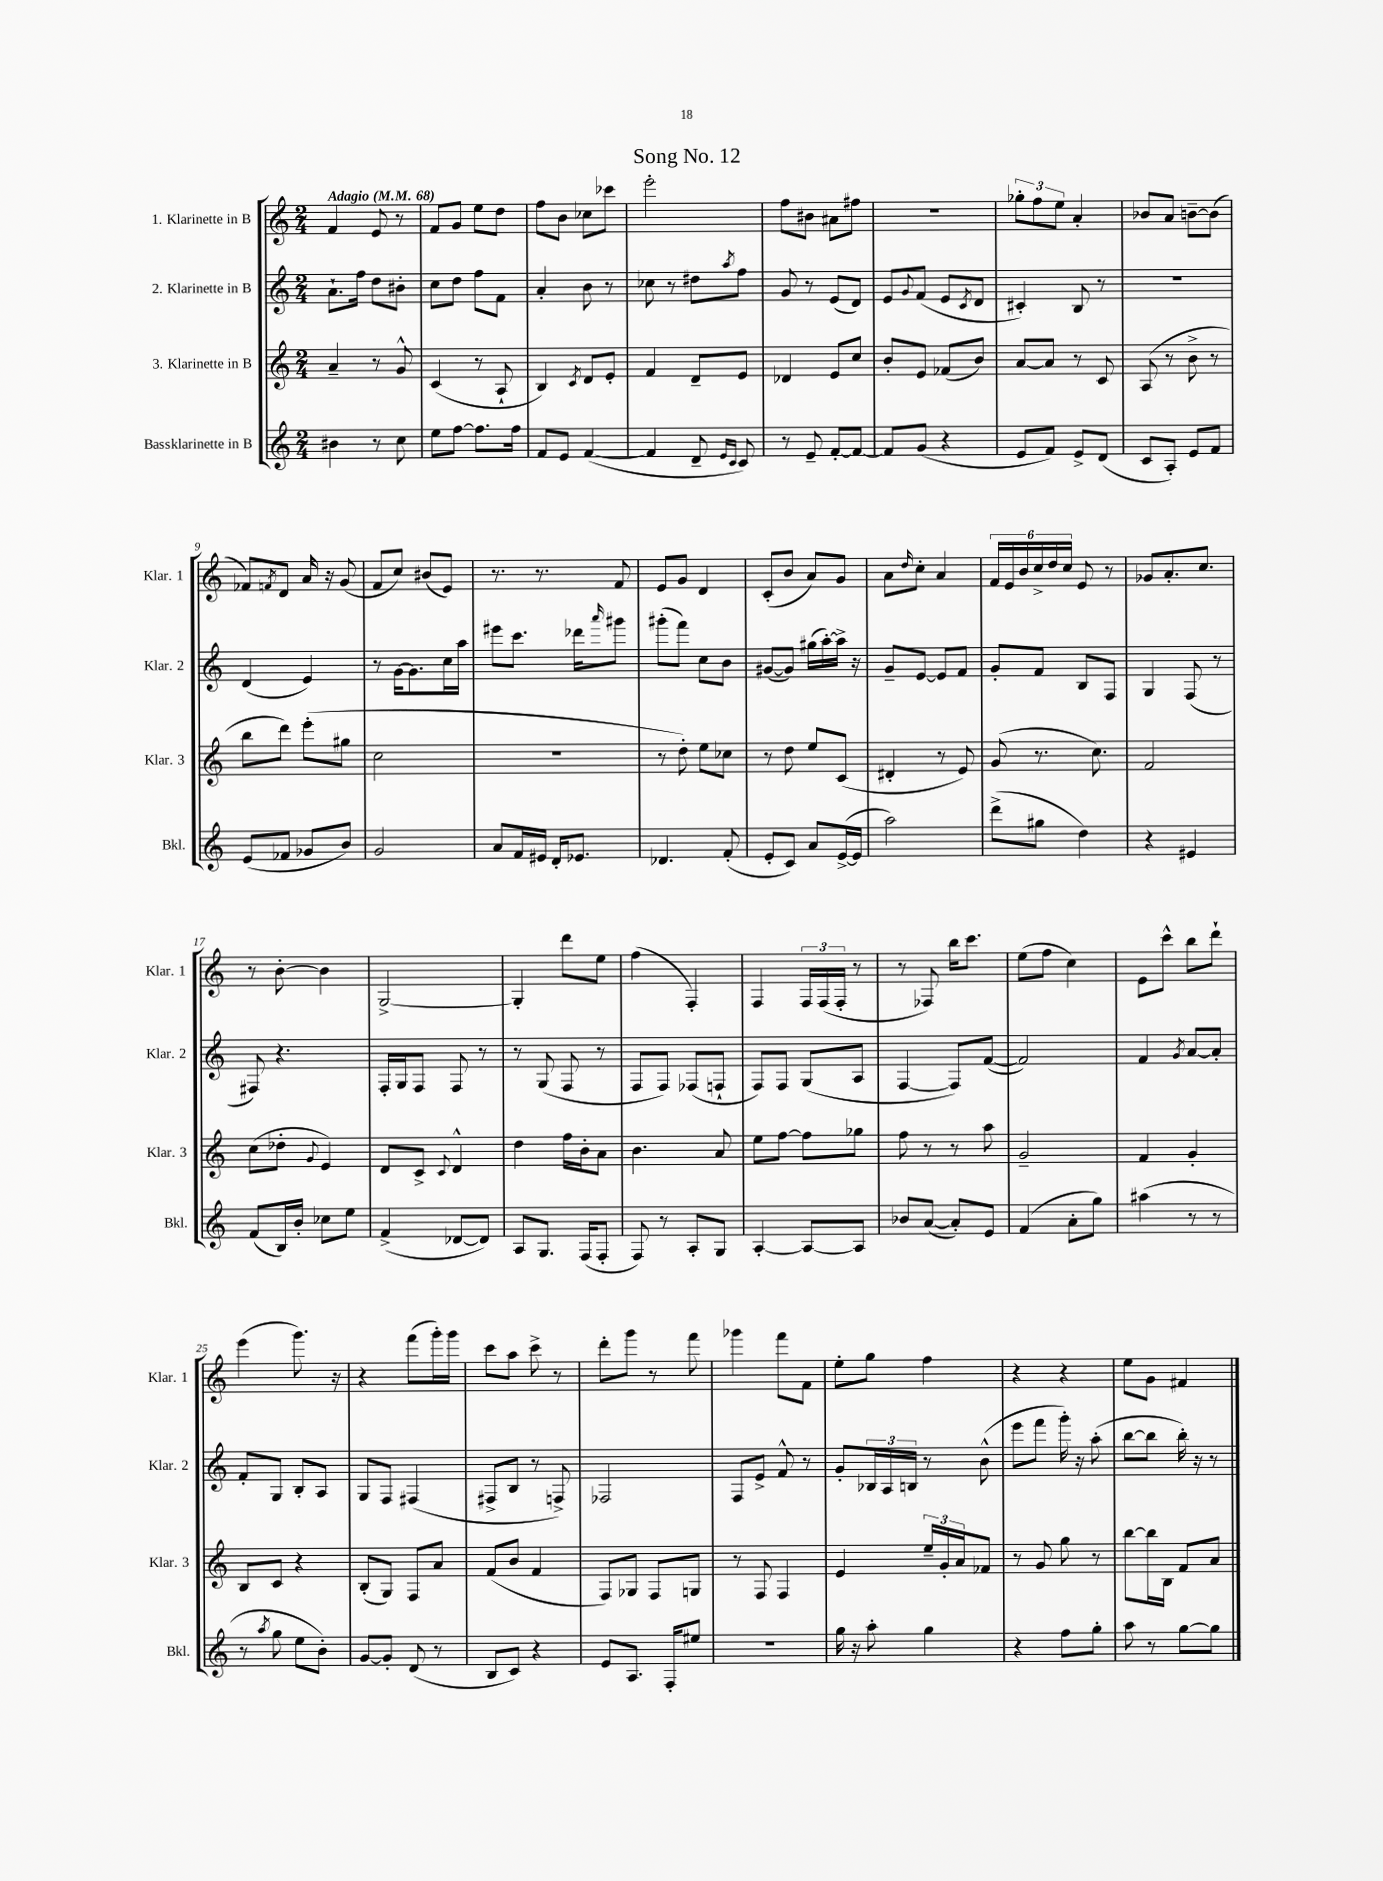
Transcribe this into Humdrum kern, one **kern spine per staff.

**kern	**kern	**kern	**kern
*part4	*part3	*part2	*part1
*staff4	*staff3	*staff2	*staff1
*I"Bassklarinette in B	*I"3. Klarinette in B	*I"2. Klarinette in B	*I"1. Klarinette in B
*I'Bkl.	*I'Klar. 3	*I'Klar. 2	*I'Klar. 1
*clefG2	*clefG2	*clefG2	*clefG2
*k[]	*k[]	*k[]	*k[]
*M2/4	*M2/4	*M2/4	*M2/4
*MM68	*MM68	*MM68	*MM68
=1	=1	=1	=1
!	!	!	!LO:TX:a:B:t=Adagio
4b#X\	4a~/	8.a`\L	4f/
.	.	16ff\Jk	.
8r	8r	8dd\L	8e/
8cc\	8g^^/	8b#X'\J	8r
=2	=2	=2	=2
8ee\L	(4c/	8cc\L	8f/L
[8ff\J	.	8dd\J	8g/J
8.ff\L]	8r	8ff\L	8ee\L
.	8A`/	8f\J	8dd\J
16ff\Jk	.	.	.
=3	=3	=3	=3
8f/L	4B/)	4a'/	8ff\L
8e/J	.	.	8b\J
.	8qc/	.	.
([4f/	8d/L	8b\	8cc-X\L
.	8e'/J	8r	8ccc-X\J
=4	=4	=4	=4
4f/]	4f/	8cc-X\	2eee'\
.	.	8r	.
8d~/	8d~/L	8dd#X\L	.
16qqe/LL	.	.	.
16qqc/JJ	.	8qaa/	.
8c/)	8e/J	8ff\J	.
=5	=5	=5	=5
8r	4d-X/	8g/	8ff\L
8e~/	.	8r	8b#X\J
[8f'/L	8e/L	(8e/L	8a#X\L
8f/J_	8cc/J	8d/J)	8ff#X\J
=6	=6	=6	=6
8f/L]	8b'/L	8e/L	2r
.	.	8qqg/	.
(8g/J	8e/J	(8f/J	.
4r	(8f-X/L	8e/L	.
.	.	8qc/	.
.	8b/J)	8d/J	.
=7	=7	=7	=7
8e/L	[8a/L	4c#X'/)	12gg-X'\L
.	.	.	12ff\
8f/J)	8a/J]	.	.
.	.	.	12ee\J
8e^/L	8r	8B/	4a'/
(8d/J	8c/	8r	.
=8	=8	=8	=8
8c/L	(8A/	2r	8b-X/L
8A'/J)	8r	.	8a/J
8e/L	8b^\	.	[8bn~\L
8f/J	8r	.	(8b\J]
!!LO:LB:g=z
=9	=9	=9	=9
(8e/L	8bb\L	(4d/	8f-X/L)
.	.	.	8qfn/
8f-X/J	8ddd\J)	.	8d/J
8g-X/L	(8eee'\L	4e/)	16a/
.	.	.	16r
8b/J)	8gg#X\J	.	(8g/
=10	=10	=10	=10
2g/	2cc\	8r	8f/L
.	.	[16g\KL	8cc/J)
.	.	8.g\]	.
.	.	.	(8b#X/L
.	.	16cc\L	8e/J)
.	.	16aa\JJ	.
=11	=11	=11	=11
8a/L	2r	8eee#X\L	8.r
16f/L	.	8.ccc\J	.
16e#X/JJ	.	.	8.r
16d'/KL	.	.	.
8.e-X/J	.	16ddd-X\KL	.
.	.	16qqaaa/	.
.	.	8ggg#X\J	8f/
=12	=12	=12	=12
4.d-X/	8r	(8ggg#X'\L	8e/L
.	8dd'\)	8fff\J)	8g/J
.	8ee\L	8cc\L	4d/
(8f'/	8cc-X\J	8b\J	.
=13	=13	=13	=13
8e'/L	8r	([8g#X/L	(8c'/L
8c/J)	8dd\	8g#/J])	8b/J
8a/L	8ee/L	(16gg#X\LL	8a/L)
.	.	[16aa'\)	.
([16e^/L	(8c/J	16aa^\JJ]	8g/J
16e/JJ]	.	16r	.
=14	=14	=14	=14
2aa\)	4d#X'/	8g~/L	8a\L
.	.	.	16qqdd/
.	.	[8e/J	8cc'\J
.	8r	8e/L]	4a/
.	8e/)	8f/J	.
=15	=15	=15	=15
(8ddd^\L	(8g/	8g'/L	24f/LL
.	.	.	24e/
.	.	.	24b/
8gg#X\J	8.r	8f/J	24cc^/
.	.	.	24dd/
.	.	.	24cc/JJ
4dd\)	.	8B/L	8e/
.	8.cc\)	.	.
.	.	8F/J	8r
=16	=16	=16	=16
4r	2f/	4G/	8g-X/L
.	.	.	8.a'/
4e#X/	.	(8F/	.
.	.	.	8.cc/J
.	.	8r	.
!!LO:LB:g=z
=17	=17	=17	=17
(8f/L	(8cc\L	8F#X/)	8r
16B/L)	8dd-X'\J	4.r	[8b'\
16b'/JJ	.	.	.
.	8qqg/	.	.
8cc-X\L	4e/)	.	4b\]
8ee\J	.	.	.
=18	=18	=18	=18
(4f^/	8d/L	16F'/LL	[2G^/
.	.	16G/J	.
.	8c^/J	8F/J	.
.	8qqc/	.	.
[8d-X/L	4d^^/	8F/	.
8d-/J])	.	8r	.
=19	=19	=19	=19
8A/L	4dd\	8r	4G'/]
8.G/J	.	(8G/	.
.	16ff\LL	8F/	8ddd\L
(16F/KL	16b'\J	.	.
8F'/J	8a\J	8r	8ee\J
=20	=20	=20	=20
8F/)	4.b\	8F/L	(4ff\
8r	.	8F/J)	.
8A'/L	.	(8F-X/L	4F'/)
8G/J	8a/	8Fn`/J	.
=21	=21	=21	=21
[4A'/	8ee\L	8F/L)	4F/
.	[8ff\J	8F/J	.
8A/L_	8ff\L]	(8G/L	24F/LL
.	.	.	(24F/
.	.	.	24F'/JJ
8A/J]	8gg-X\J	8A/J	8r
=22	=22	=22	=22
8b-X/L	8ff\	[4F/	8r
([8a/J	8r	.	8F-X/)
8a'/L])	8r	8F/L])	16bb\KL
.	.	.	8.ccc\J
8e/J	8aa\	([8f/J	.
=23	=23	=23	=23
(4f/	2g~/	2f/])	(8ee\L
.	.	.	8ff\J
8a'\L	.	.	4cc\)
8gg\J)	.	.	.
=24	=24	=24	=24
(4aa#X\	4f/	4f/	8e\L
.	.	.	8ccc^^\J
.	.	8qg/	.
8r	4g'/	[8a/L	8bb\L
8r	.	8a'/J]	8ddd`\J
!!LO:LB:g=z
=25	=25	=25	=25
8r	8B/L	8f'/L	(4eee\
8qaa/	.	.	.
8gg\	8c/J	8G/J	.
8ee\L	4r	8B'/L	8.ggg\)
8b'\J)	.	8A/J	.
.	.	.	16r
=26	=26	=26	=26
[8g/L	(8B'/L	8G/L	4r
8g'/J]	8G/J)	8F/J	.
(8d/	8F/L	(4F#X/	(8fff\L
8r	8a/J	.	16ggg'\L)
.	.	.	16ggg\JJ
=27	=27	=27	=27
8B/L	(8f/L	8F#X^/L	8ccc\L
8c/J)	8b/J	8B/J	8aa\J
4r	4f/	8r	8ccc^\
.	.	8Fn^/)	8r
=28	=28	=28	=28
8e/L	8F/L)	2F-X/	8ddd'\L
8.A/J	8G-X/J	.	8ggg\J
.	8F/L	.	8r
16F'/KL	.	.	.
8ee#X/J	8Gn/J	.	8fff\
=29	=29	=29	=29
2r	8r	8F/L	4ggg-X\
.	8F/	8e^/J	.
.	4F/	8f^^/	8fff\L
.	.	8r	8f\J
=30	=30	=30	=30
16gg\	4e/	8g'/L	8ee'\L
16r	.	.	.
8aa'\	.	24B-X/L	8gg\J
.	.	24A/	.
.	.	24Bn/JJ	.
4gg\	24ee~/LL	8r	4ff\
.	24g'/	.	.
.	24a/J	.	.
.	8f-X/J	(8b^^\	.
=31	=31	=31	=31
4r	8r	8eee\L	4r
.	8g/	8fff\J	.
8ff\L	8gg\	16ggg'\)	4r
.	.	16r	.
8gg'\J	8r	(8aa'\	.
=32	=32	=32	=32
8aa\	[8bb\L	[8bb\L	8ee\L
8r	16bb\L]	8bb\J]	8g\J
.	16B\JJ	.	.
[8gg\L	8f/L	16bb'\)	4f#X/
.	.	16r	.
8gg\J]	8a/J	8r	.
==	==	==	==
*-	*-	*-	*-
